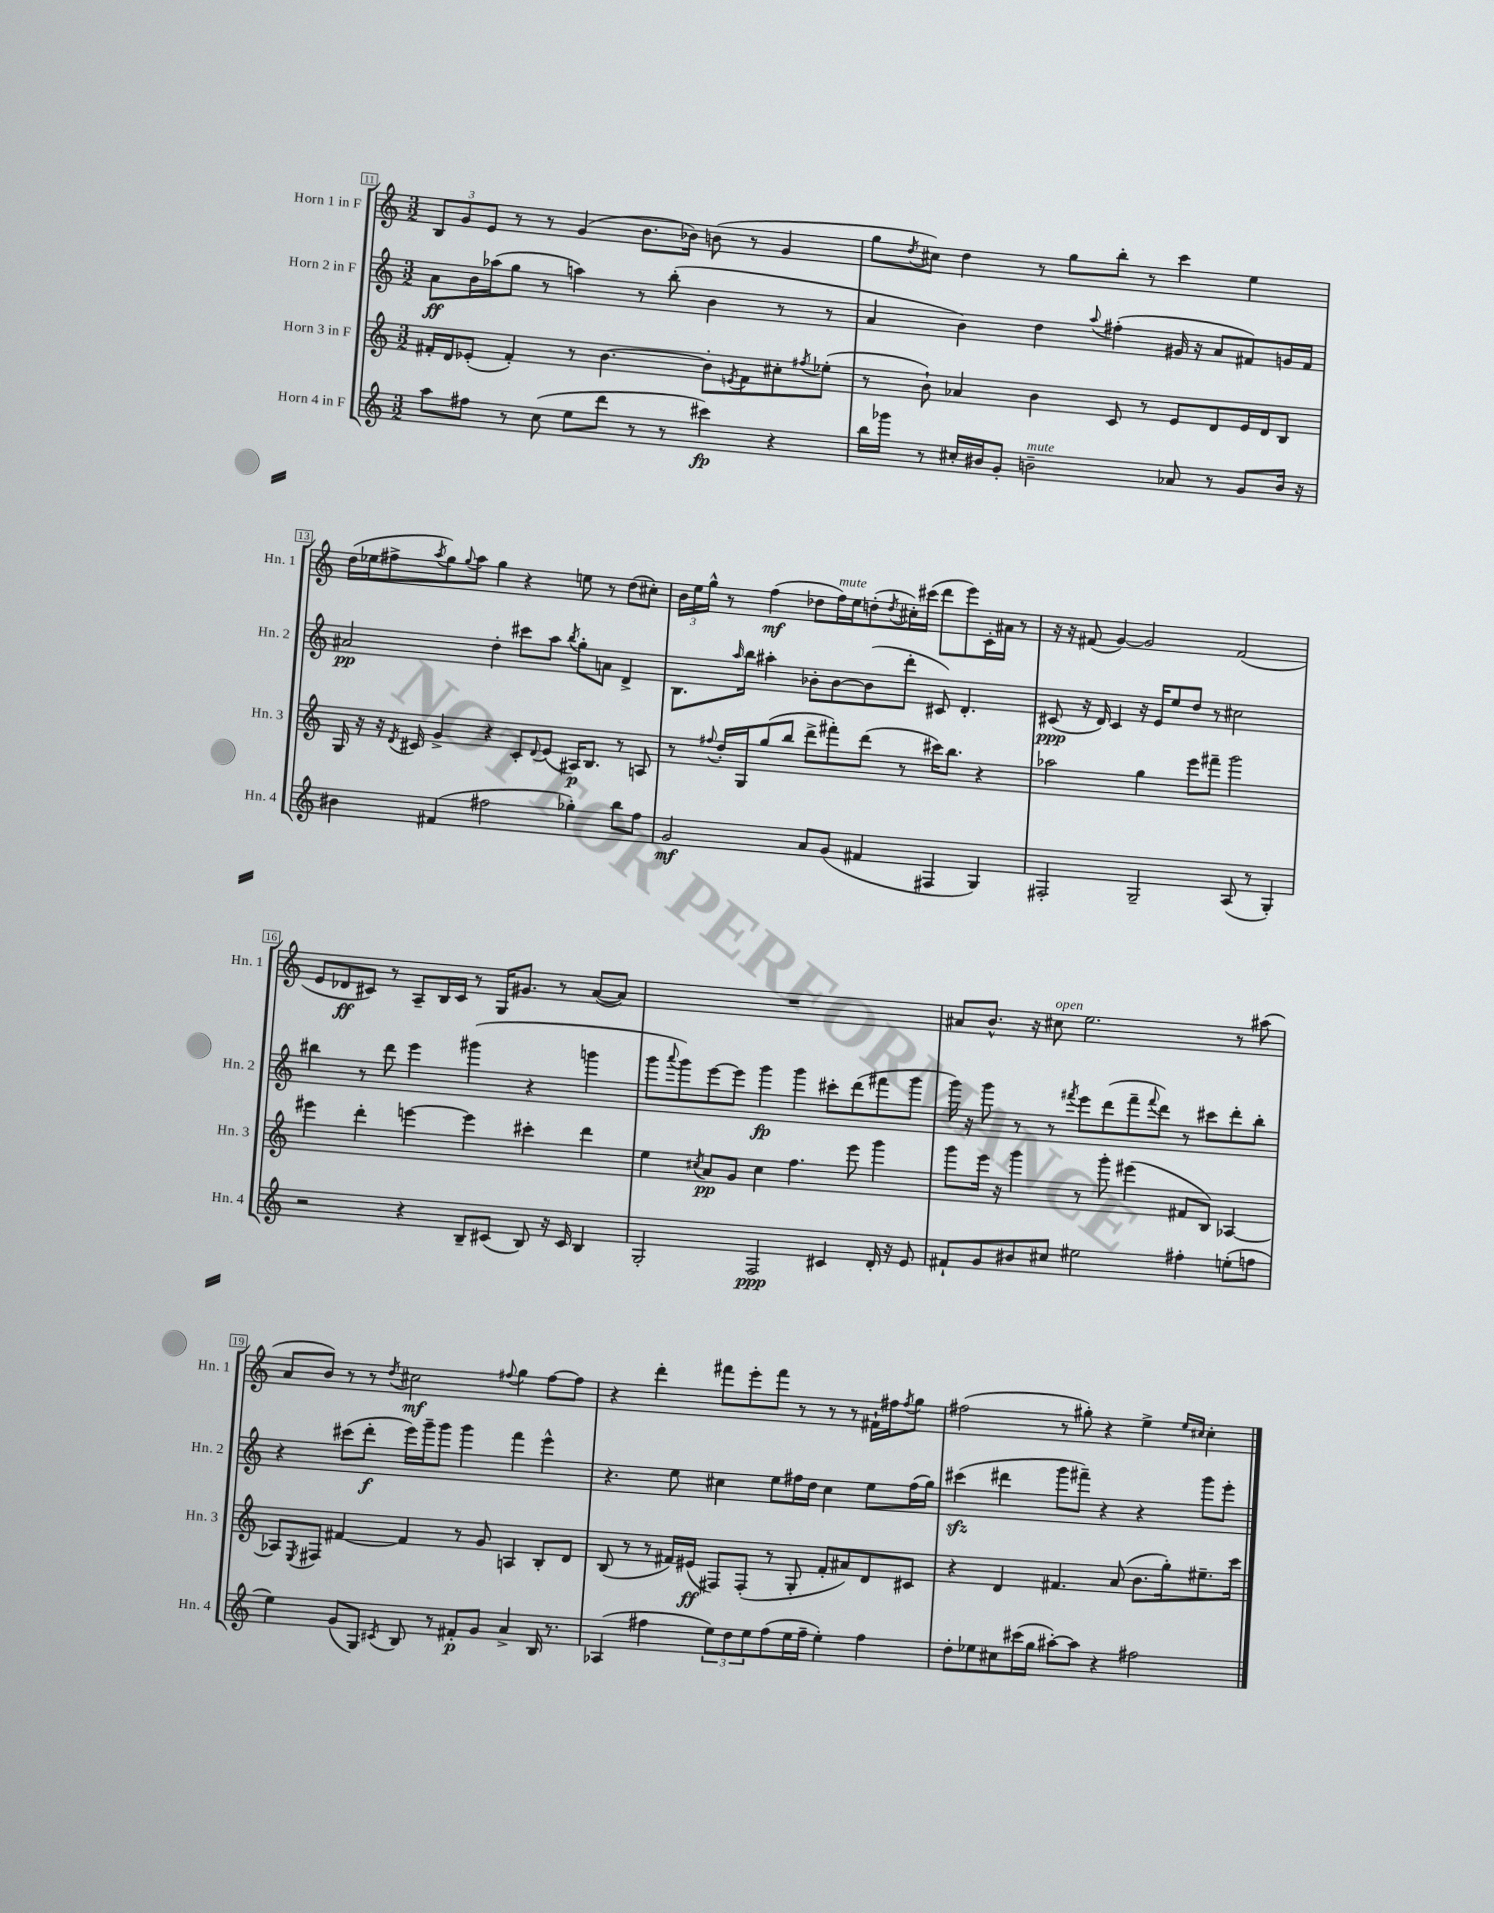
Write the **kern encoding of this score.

**kern	**dynam	**kern	**dynam	**kern	**dynam	**kern	**dynam
*part4	*part4	*part3	*part3	*part2	*part2	*part1	*part1
*staff4	*staff4	*staff3	*staff3	*staff2	*staff2	*staff1	*staff1
*I"Horn 4 in F	*	*I"Horn 3 in F	*	*I"Horn 2 in F	*	*I"Horn 1 in F	*
*I'Hn. 4	*	*I'Hn. 3	*	*I'Hn. 2	*	*I'Hn. 1	*
*clefG2	*	*clefG2	*	*clefG2	*	*clefG2	*
*k[]	*	*k[]	*	*k[]	*	*k[]	*
*M3/2	*	*M3/2	*	*M3/2	*	*M3/2	*
=11	=11	=11	=11	=11	=11	=11	=11
8aa\L	.	16f#X'/LL	.	8a\L	ff	12B/L	.
.	.	16d/J	.	.	.	.	.
.	.	.	.	.	.	12g/	.
8ff#X\J	.	(8e-X'/J	.	16b\L	.	.	.
.	.	.	.	.	.	12e/J	.
.	.	.	.	(16aa-X\J	.	.	.
8r	.	4f#'/)	.	8gg\J	.	8r	.
(8cc\	.	.	.	8r	.	8r	.
8ee\L	.	8r	.	4aan\)	.	(4g/	.
8ddd\J	.	[4.b\	.	.	.	.	.
8r	.	.	.	8r	.	8.b\L	.
8r	.	.	.	(8bb'\	.	.	.
.	.	.	.	.	.	16b-X\Jk)	.
4ccc#X\)	fp	8b'\L]	.	4b\	.	(8bn\	.
.	.	8qen/	.	.	.	.	.
.	.	8f#\	.	.	.	8r	.
4r	.	8cc#X'\	.	8r	.	4g/	.
.	.	8qff#X/	.	.	.	.	.
.	.	(8ee-X'\J	.	8r	.	.	.
=12	=12	=12	=12	=12	=12	=12	=12
16bb\LL	.	8r	.	4a/	.	8gg\L	.
16ggg-X\JJ	.	.	.	.	.	.	.
.	.	.	.	.	.	8qdd/	.
8r	.	8b`\)	.	.	.	8cc#X\J)	.
16cc#X'/LL	.	4a-X/	.	4b\)	.	4dd\	.
16b#X/J	.	.	.	.	.	.	.
8g'/J	.	.	.	.	.	.	.
!LO:TX:a:i:t=mute	!	!	!	!	!	!	!
2bn~\	.	4b\	.	4dd\	.	8r	.
.	.	.	.	.	.	8gg\L	.
.	.	.	.	8qqaa/	.	.	.
.	.	8c/	.	(4ff#X'\	.	8bb'\J	.
.	.	8r	.	.	.	8r	.
8a-X/	.	8e/L	.	16g#X/	.	4ccc\	.
.	.	.	.	16r	.	.	.
8r	.	8d/	.	8a/L	.	.	.
8g/L	.	16e/L	.	8f#X/)	.	4ee\	.
.	.	16d/J	.	.	.	.	.
16b/Jk	.	8B/J	.	16gn/L	.	.	.
16r	.	.	.	16f#/JJ	.	.	.
!!LO:LB:g=z
=13	=13	=13	=13	=13	=13	=13	=13
4b#X\	.	16G/	.	2a#X/	pp	(16dd\LL	.
.	.	16r	.	.	.	16ee-X\J	.
.	.	16r	.	.	.	8ff#X^\	.
.	.	8qd/	.	.	.	.	.
.	.	16c#X/	.	.	.	.	.
.	.	.	.	.	.	8qaa/	.
(4f#X/	.	4g^/	.	.	.	8gg\)	.
.	.	.	.	.	.	8qqgg/	.
.	.	.	.	.	.	8aa\J	.
2ff#X\	.	4r	.	4dd'\	.	4gg\	.
.	.	8c#'/L	.	8ccc#X\L	.	4r	.
.	.	8qqd/	.	.	.	.	.
.	.	(8e/J	.	8aa\J	.	.	.
.	.	.	.	8qbb/	.	.	.
4gg-X'\)	.	16A#X/KL)	p	8gg'\L	.	8een\	.
.	.	8.B/J	.	.	.	.	.
.	.	.	.	8an\J	.	8r	.
8bb\L	.	8r	.	4d^/	.	(8dd\L	.
8ff#\J	.	8An/	.	.	.	8cc#X'\J)	.
=14	=14	=14	=14	=14	=14	=14	=14
2g/	mf	8r	.	8.B\L	.	24b\LL	.
.	.	.	.	.	.	24ee\	.
.	.	.	.	.	.	24gg^^\JJ	.
.	.	8qqff#X/	.	.	.	.	.
.	.	16dd'/LL	.	.	.	8r	.
.	.	.	.	16qqaa/	.	.	.
.	.	16G/J	.	16bb\Jk	.	.	.
.	.	(8gg/	.	4aa#X'\	.	(4ff\	mf
.	.	8bb/J	.	.	.	.	.
8a/L	.	8ddd^\L	.	8b-X'\L	.	8dd-X\L	.
!	!	!	!	!	!	!LO:TX:a:i:t=mute	!
(8g/J	.	8fff#X'\)	.	[8b-\	.	16ff\L)	.
.	.	.	.	.	.	16ee\J	.
4f#X/	.	(8ddd\J	.	(8b-\]	.	(8ddn'\	.
.	.	.	.	.	.	8qdd/	.
.	.	8r	.	8ddd'\J	.	16cc#X'\L)	.
.	.	.	.	.	.	(16ccc#X\JJ	.
4F#X/	.	16ccc#X\KL)	.	8c#X/)	.	8ddd\L	.
.	.	8.bb\J	.	.	.	.	.
.	.	.	.	4.d'/	.	8eee\)	.
4G/)	.	4r	.	.	.	16c'\L	.
.	.	.	.	.	.	16a#X\JJ	.
.	.	.	.	.	.	8r	.
=15	=15	=15	=15	=15	=15	=15	=15
2F#X'/	.	2aa-X\	.	(8c#X/	ppp	16r	.
.	.	.	.	.	.	16r	.
.	.	.	.	16r	.	(8f#X/	.
.	.	.	.	16d/)	.	.	.
.	.	.	.	4c#/	.	[4g/)	.
2G~/	.	4gg\	.	16r	.	2g/]	.
.	.	.	.	16e/KL	.	.	.
.	.	.	.	8ee/	.	.	.
.	.	8eee\L	.	8dd/J	.	.	.
.	.	8fff#X~\J	.	8r	.	.	.
(8A/	.	2ggg\	.	2cc#X\	.	(2f#/	.
8r	.	.	.	.	.	.	.
4G'/)	.	.	.	.	.	.	.
!!LO:LB:g=z
=16	=16	=16	=16	=16	=16	=16	=16
2r	.	4eee#X\	.	4bb#X\	.	8e/L	.
.	.	.	.	.	.	8d-X/	ff
.	.	4ddd'\	.	8r	.	8c#X/J)	.
.	.	.	.	8ddd\	.	8r	.
4r	.	[4eeen\	.	4eee\	.	8A~/L	.
.	.	.	.	.	.	16B/L	.
.	.	.	.	.	.	16c#/JJ	.
8B~/L	.	4eee\]	.	(4ggg#X\	.	8r	.
(8c#X/J	.	.	.	.	.	16G/KL	.
.	.	.	.	.	.	8.g#X/J	.
8B/)	.	4ccc#X'\	.	4r	.	.	.
16r	.	.	.	.	.	8r	.
16c#/	.	.	.	.	.	.	.
4B/	.	4ddd\	.	4gggn\	.	([8a/L	.
.	.	.	.	.	.	8a/J])	.
=17	=17	=17	=17	=17	=17	=17	=17
2G'/	.	4ee\	.	8ggg\L	.	1.r	.
.	.	.	.	8qqaaa/	.	.	.
.	.	.	.	8ggg\)	.	.	.
.	.	8qcc#X/	.	.	.	.	.
.	.	8a/L	pp	[8eee\	.	.	.
.	.	8g/J	.	8eee\J]	.	.	.
2F/	ppp	4cc#\	.	4ggg\	fp	.	.
.	.	4.ff\	.	4ggg\	.	.	.
4c#X/	.	.	.	8ccc#X'\L	.	.	.
.	.	8eee\	.	(8ddd\	.	.	.
16d'/	.	4ggg\	.	8fff#X\	.	.	.
16r	.	.	.	.	.	.	.
8e/	.	.	.	8ggg\J	.	.	.
=18	=18	=18	=18	=18	=18	=18	=18
8f#X`/L	.	8ggg\L	.	16ggg\)	.	8a#X/L	.
.	.	.	.	16r	.	.	.
8g/	.	16eee\Jk	.	8ggg\	.	8.b^^/J	.
.	.	16r	.	.	.	.	.
8b#X/	.	4ggg\	.	8r	.	.	.
.	.	.	.	.	.	16r	.
!	!	!	!	!	!	!LO:TX:a:i:t=open	!
8cc#X/J	.	.	.	8r	.	8cc#X\	.
.	.	.	.	8qfff#X/	.	.	.
2ee#X\	.	8r	.	8eee\L	.	2.ee\	.
.	.	8ggg'\	.	(8ddd\	.	.	.
.	.	(4eee#X\	.	8fff#~\	.	.	.
.	.	.	.	8qqfff#/	.	.	.
.	.	.	.	8ddd\J)	.	.	.
4ff#X'\	.	8f#X/L	.	8r	.	.	.
.	.	8B/J)	.	8ccc#X\L	.	.	.
(8een'\L	.	[4A-X/	.	8ddd'\	.	8r	.
8ffn\J	.	.	.	8bb'\J	.	(8aa#X\	.
!!LO:LB:g=z
=19	=19	=19	=19	=19	=19	=19	=19
4ee\)	.	8A-X/L]	.	4r	.	8a/L	.
.	.	8qE/	.	.	.	.	.
.	.	8F#X/J	.	.	.	8b/J)	.
(8g/L	.	[4f#X/	.	(8ccc#X\L	.	8r	.
8G/J)	.	.	.	8ddd'\J	f	8r	.
8qc#X/	.	.	.	.	.	8qdd/	.
8B/	.	4f#/]	.	16eee\LL)	.	2cc#X\	mf
.	.	.	.	16ggg~\J	.	.	.
8r	.	.	.	8ggg\J	.	.	.
8f#X'/L	p	8r	.	4ggg\	.	.	.
8g/J	.	8g/	.	.	.	.	.
.	.	.	.	.	.	8qqff#X/	.
4a^/	.	4An/	.	4fff\	.	4gg\	.
16B/	.	8B'/L	.	4eee^^\	.	[8ff#\L	.
8.r	.	.	.	.	.	.	.
.	.	8d/J	.	.	.	8ff#\J]	.
=20	=20	=20	=20	=20	=20	=20	=20
(4A-X/	.	(8B/	.	4.r	.	4r	.
.	.	8r	.	.	.	.	.
4ff#X\	.	8r	.	.	.	4ddd'\	.
.	.	16f#X/LL)	.	8ee\	.	.	.
.	.	(16e#X/JJ	ff	.	.	.	.
12ee\L)	.	8F#X/L)	.	4cc#X\	.	8fff#X\L	.
12dd\	.	.	.	.	.	.	.
.	.	(8F#'/J	.	.	.	8eee'\	.
12ee\	.	.	.	.	.	.	.
(8ff#\	.	8r	.	8ee\L	.	8fff#\J	.
16ee\L	.	8G'/	.	16ff#X\L	.	8r	.
16ff#~\JJ	.	.	.	16dd\JJ	.	.	.
4ee'\)	.	8f#'/L	.	4cc#\	.	8r	.
.	.	8a#X/)	.	.	.	8r	.
4ff#\	.	8d/	.	8ee\L	.	16f#X`\LL	.
.	.	.	.	.	.	16ff#X\J	.
.	.	.	.	.	.	8qff#/	.
.	.	8c#X/J	.	(16ff#\L	.	8gg\J	.
.	.	.	.	16gg\JJ)	.	.	.
=21	=21	=21	=21	=21	=21	=21	=21
8dd'\L	.	4r	.	(4ccc#Xzz\	.	(2ff#X\	.
8ee-X\	.	.	.	.	.	.	.
8cc#X\	.	4d/	.	4ddd#X\	.	.	.
(16ccc#X\L	.	.	.	.	.	.	.
16gg\JJ	.	.	.	.	.	.	.
[8aa#X'\L)	.	4.f#X/	.	8ggg\L	.	8r	.
8aa#\J]	.	.	.	8fff#X~\J)	.	8gg#X'\)	.
4r	.	.	.	4r	.	4r	.
.	.	(8a/	.	.	.	.	.
2ff#X\	.	8.b\L	.	4r	.	4ee^\	.
.	.	16gg'\k)	.	.	.	.	.
.	.	.	.	.	.	16qqee/LL	.
.	.	.	.	.	.	16qqcc#X/JJ	.
.	.	8.ee#X~\	.	8ggg\L	.	4cc#'\	.
.	.	.	.	8eee'\J	.	.	.
.	.	16ccc\Jk	.	.	.	.	.
==	==	==	==	==	==	==	==
*-	*-	*-	*-	*-	*-	*-	*-
